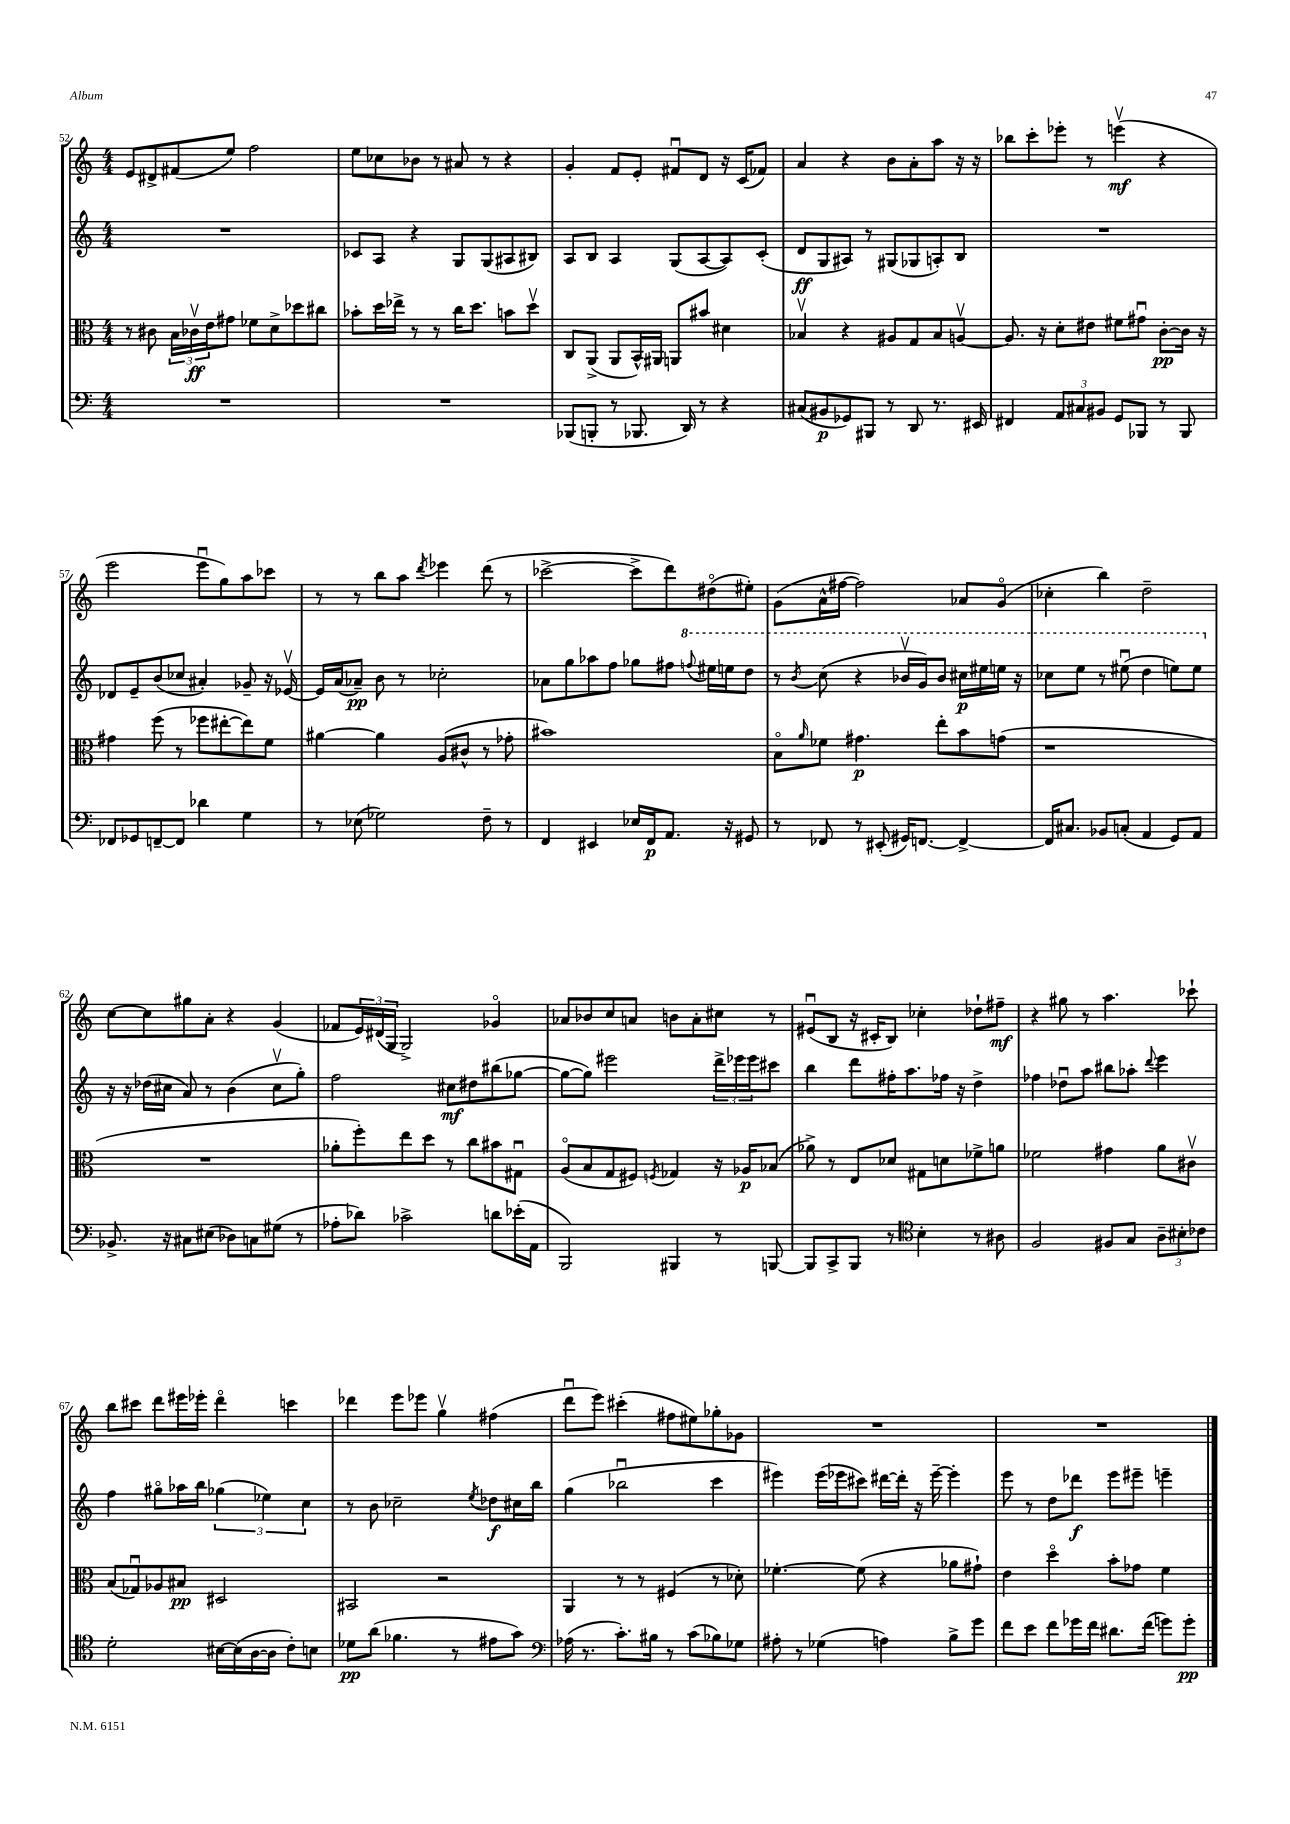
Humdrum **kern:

**kern	**kern	**kern	**kern
*staff4	*staff3	*staff2	*staff1
*clefF4	*clefC3	*clefG2	*clefG2
*k[]	*k[]	*k[]	*k[]
*M4/4	*M4/4	*M4/4	*M4/4
1r	8r	1r	8e
.	8c#	.	8d#^
.	24B	.	(8f#
.	24c-v	.	.
.	24e	.	.
.	8g#	.	8ee)
.	8f-	.	2ff
.	8d^	.	.
.	8dd-	.	.
.	8cc#	.	.
=	=	=	=
1r	8b-'	8c-	8ee
.	16dd	8A	8cc-
.	16ee-^	.	.
.	8r	4r	8b-
.	8r	.	8r
.	16cc	8G	8a#
.	8.dd	.	.
.	.	(8G	8r
.	8b	8A#	4r
.	8ddv	8B#)	.
=	=	=	=
(8BBB-	8C	8A	4g'
8BBB'	(8AA^	8B	.
8r	8AA	4A	8f
8.BBB-	16BB^^)	.	8e'
.	16AA#	.	.
.	8AA	(8G	8f#u
16DD)	.	.	.
8r	8b#	[8A	8d
4r	4d#	8A])	16r
.	.	.	(16c
.	.	(8c'	8f-)
=	=	=	=
(8C#	4B-v	8d	4a
8BB#	.	8G	.
8GG-)	4r	8A#)	4r
8BBB#	.	8r	.
8r	8A#	(8G#	8b
8DD	8G	8G-	8a'
8.r	8B-	8A')	8aa
.	[8Av	8B	16r
16EE#	.	.	16r
=	=	=	=
4FF#	8.A]	1r	8bb-
.	.	.	8ccc'
.	16r	.	.
12AA	8d'	.	8eee-'
12C#	.	.	.
.	8e#	.	8r
12BB#	.	.	.
8GG	8f#	.	(4eeev
8BBB-	8g#u	.	.
8r	[8c'	.	4r
8BBB-	16c]	.	.
.	16r	.	.
=	=	=	=
8FF-	4g#	8d-	2eee
8GG-	.	8e~	.
[8FF~	(8ff	(8b	.
8FF]	8r	8cc-	.
4d-	8ff-	4a#')	8eeeu
.	[8ee#'	.	8gg)
4G	8ee#])	8g-~	8aa
.	8f	16r	8ccc-
.	.	[16e-v	.
=	=	=	=
8r	[4a#	16e-]	8r
.	.	(16a	.
(8E-	.	8a-~)	8r
2G-)	4a#]	8b	8bb
.	.	8r	8aa
.	.	.	8qddd
.	(8A	2cc-'	4eee-
.	8c#^^	.	.
8F~	8r	.	(8ddd
8r	8g-'	.	8r
=	=	=	=
4FF	1b#)	8a-	[2ccc-^
.	.	8gg	.
4EE#	.	8aa-	.
.	.	8ff	.
16E-	.	8gg-	8ccc-^]
16FF	.	.	.
8.AA	.	8ff#	8ddd)
.	.	8qqfff	.
.	.	16eee#	(8dd#o
16r	.	16eee	.
8GG#	.	8ddd	8ee#')
=	=	=	=
8r	8Bo	8r	(8g
.	16qqa	8qbb	.
8FF-	8f-	(8ccc	16a^^
.	.	.	[16ff#
8r	4.g#	4r	2ff#])
(8EE#'	.	.	.
16GG#)	.	16bb-v	.
[8.FF	.	16gg)	.
.	8ee'	8bb-	.
4FF^_	8b	16ccc#	8a-
.	.	16eee#	.
.	(8g	16eee	(8go
.	.	16r	.
=	=	=	=
16FF]	1r	8ccc-	4cc-'
8.C#	.	.	.
.	.	8eee	.
8BB-	.	8r	4bb)
(8C'	.	(8eee#u	.
4AA	.	4ddd	2dd~
8GG)	.	8eee)	.
8AA	.	8eee	.
=	=	=	=
8.BB-^	1r	16r	[8cc
.	.	16r	.
.	.	(16dd-	8cc]
16r	.	16cc#	.
8C#	.	8a)	8gg#
(8E#	.	8r	8a'
8D-)	.	(4b	4r
8C	.	.	.
(8G#	.	8cc#v	(4g
8r	.	8gg')	.
=	=	=	=
8A-'	8a-'	2ff	8f-
8d-)	8ff')	.	24e)
.	.	.	(24d#
.	.	.	24G
2c-^	8ee	.	2G^)
.	8dd	.	.
.	8r	8cc#	.
.	8cc	8dd#	.
8d	8b#	(8bb#	4g-o
(16e-'	8G#u	[8gg-	.
16AA	.	.	.
=	=	=	=
2BBB)	(8Ao	8gg-_	8a-
.	8B	8gg-])	8b-
.	8G	2eee#	8cc
.	8F#)	.	8a
.	8qF	.	.
4BBB#	4G-	.	8b
.	.	.	8a'
8r	16r	24ddd^	8cc#
.	.	24eee-	.
.	16A-	.	.
.	.	24eee-	.
[8BBB	(8B-	8ccc#	8r
=	=	=	=
8BBB]	8a-^)	4bb	(8e#u
8CC^	8r	.	8B
8BBB	8E	8ddd	16r
.	.	.	16c#'
8r	8d-	16ff#'	8B)
.	.	8.aa	.
*clefC4	*	*	*
4B'	8G#	.	4cc-'
.	8d	16ff-	.
.	.	16r	.
8r	8f-^	4dd^	8dd-`
8A#	8a	.	8ff#~
=	=	=	=
2F	2f-	4ff-	4r
.	.	8dd-u	8gg#
.	.	8aa	8r
8F#	4g#	8bb#	4.aa
8G	.	8aa-'	.
.	.	8qqddd	.
12A~	8a	4eee	.
12B#'	.	.	.
.	8c#v	.	8ccc-`
12c-	.	.	.
=	=	=	=
2d'	(8B	4ff	8bb
.	8G-u)	.	8ccc#
.	8A-	8gg#o	8ddd
.	8B#	16aa-	16eee#
.	.	16bb	16eee-'
[16B#	2D#	(6gg-	4dddo
(16B#]	.	.	.
[16A	.	.	.
.	.	6ee-)	.
16A]	.	.	.
8c')	.	.	4ccc
.	.	6cc	.
8B	.	.	.
=	=	=	=
8d-	2BB#	8r	4ddd-
(8a	.	8b	.
4.f-	.	2cc-~	8eee
.	.	.	8eee-
.	2r	.	4ggv
8r	.	.	.
.	.	8qee	.
8e#	.	8dd-	(4ff#
8g)	.	16cc#	.
.	.	16bb	.
=	=	=	=
*clefF4	*	*	*
(16A-	4AA	(4gg	8dddu
8.r	.	.	.
.	.	.	8eee)
8.c')	8r	2bb-u	(4ccc#'
.	8r	.	.
16B#	.	.	.
8r	(4F#	.	8ff#
(8c	.	.	8ee#)
8B-)	8r	4ccc	8gg-'
8G-	8d-')	.	8g-
=	=	=	=
8A#'	[4.f-'	4eee#)	1r
8r	.	.	.
(4G-	.	(16eee#	.
.	.	16eee-	.
.	(8f-]	8ccc#)	.
4A)	4r	[16ddd#	.
.	.	16ddd#']	.
.	.	16r	.
.	.	[16eee-~	.
8B^	8a-	4eee-']	.
8g	8g#`)	.	.
=	=	=	=
8f	4e	8eee	1r
8e	.	8r	.
8f	4ddo	8dd	.
16g-	.	8ddd-	.
16f	.	.	.
8.d#	8b'	8eee	.
.	8g-	8eee#~	.
(16f	.	.	.
8g)	4f	4eee~	.
8g'	.	.	.
==	==	==	==
*-	*-	*-	*-
